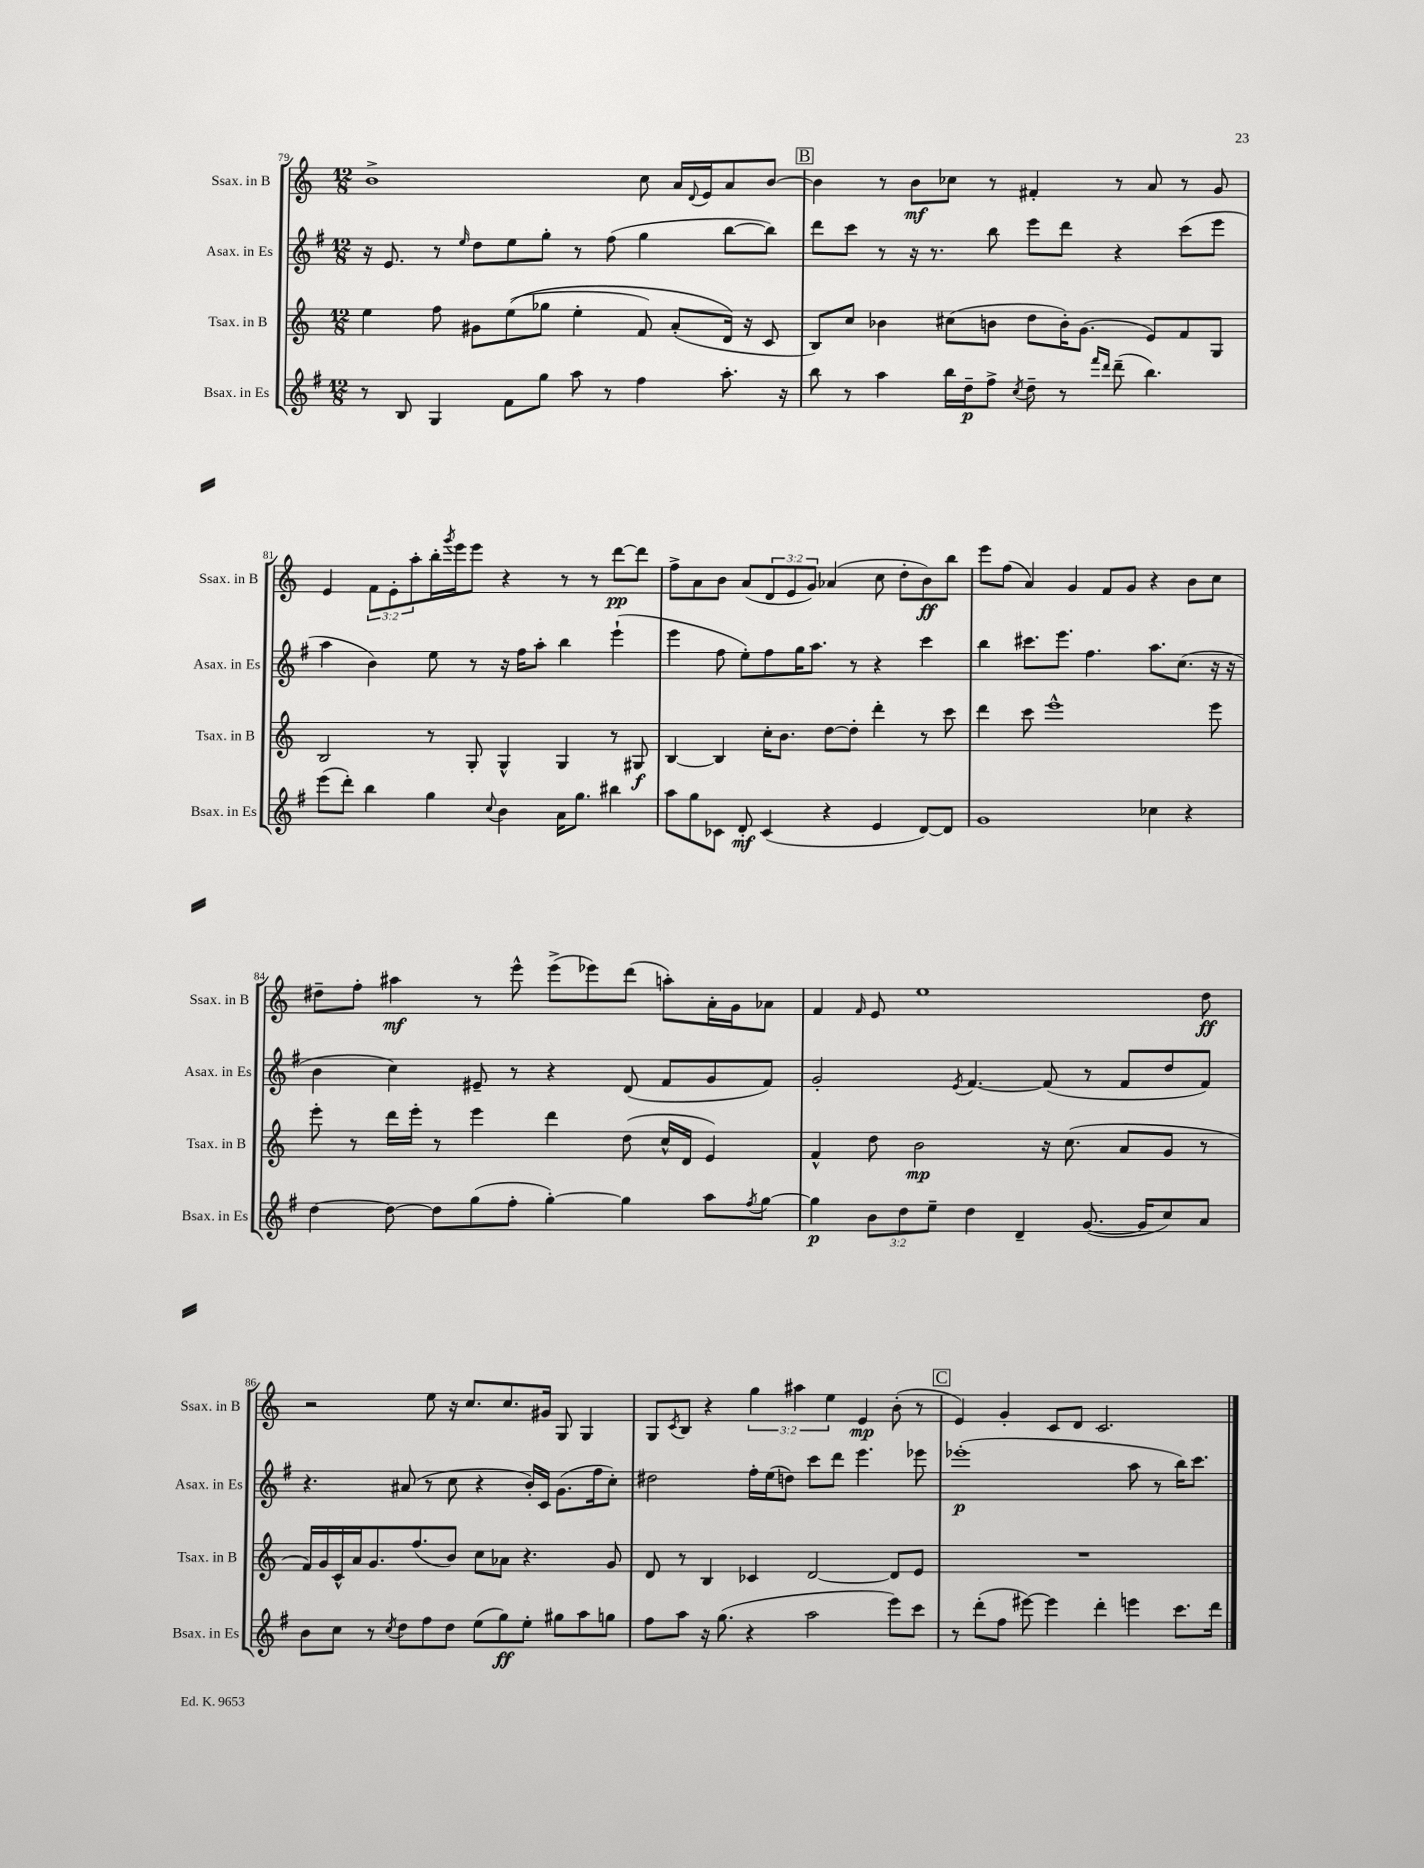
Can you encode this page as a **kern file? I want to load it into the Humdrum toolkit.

**kern	**kern	**kern	**kern
*staff4	*staff3	*staff2	*staff1
*clefG2	*clefG2	*clefG2	*clefG2
*k[f#]	*k[]	*k[f#]	*k[]
*M12/8	*M12/8	*M12/8	*M12/8
8r	4ee	16r	1b^
.	.	8.e	.
8B	.	.	.
4G	8ff	8r	.
.	.	16qqee	.
.	8g#	8dd	.
8f#	&((8ee	8ee	.
8gg	8gg-	8gg'	.
8aa	4ee'	8r	.
8r	.	(8ff#	.
4ff#	8f)	4gg	8cc
.	(8a'	.	16a
.	.	.	8qqd
.	.	.	16e
8.aa'	16d&)	[8bb	8a
.	16r	.	.
.	8c	8bb])	[8b
16r	.	.	.
=	=	=	=
8bb	8B)	8ddd	4b]
8r	8cc	8ccc	.
4aa	4b-	8r	8r
.	.	16r	8b
.	.	8.r	.
16bb	(8cc#	.	8cc-
16dd~	.	.	.
8ff#^	8b	8bb	8r
8qcc	.	.	.
8dd~	8dd	8eee	4f#'
8r	16b')	8ddd	.
.	(8.g	.	.
16qqfff#	.	.	.
16qqddd	.	.	.
(8ddd~	.	4r	8r
4.bb)	8e)	.	8a
.	8f	(8ccc	8r
.	8G	8eee	8g
=	=	=	=
(8eee	2B	4aa	4e
8ddd')	.	.	.
4bb	.	4b)	12f
.	.	.	12e'
.	.	.	12aa'
4gg	8r	8ee	16bb'
.	.	.	8qggg
.	.	.	16eee
.	8G'	8r	8eee
8qqcc	.	.	.
4b	4G^^	16r	4r
.	.	16ff#	.
.	.	8aa'	.
16a	4G	4bb	8r
8.gg	.	.	.
.	.	.	8r
4bb#	8r	(4eee`	[8ddd
.	8G#	.	8ddd]
=	=	=	=
8aa	[4B	4eee	8ff^
8gg	.	.	8a
8c-	4B]	8ff#	8b
8d'	.	8ee')	(8a
(4c-	16cc'	8ff#	12d
.	8.b	.	.
.	.	.	12e
.	.	16gg	.
.	.	.	12g)
.	.	8.aa	.
4r	[8dd	.	(4a-
.	8dd']	8r	.
4e	4ddd'	4r	8cc
.	.	.	8dd'
[8d)	8r	4ccc	8b)
8d]	8ccc	.	8bb
=	=	=	=
1g	4ddd	4bb	8eee
.	.	.	(8ff
.	8ccc	8.ccc#	4a)
.	1eee^^	.	.
.	.	8.eee	.
.	.	.	4g
.	.	4.ff#	.
.	.	.	8f
.	.	.	8g
4cc-	.	8.aa	4r
.	.	(8.cc	.
4r	.	.	8b
.	8eee	16r	8cc
.	.	16r	.
=	=	=	=
[4dd	8eee'	4b	8dd#~
.	8r	.	8ff'
8dd_	16ddd	4cc)	4aa#
.	16eee'	.	.
8dd]	8r	.	.
(8gg	4eee	8e#~	8r
8ff#'	.	8r	8eee^^
[4gg')	4ddd	4r	(8eee^
.	.	.	8eee-)
4gg]	(8dd	(8d	(8ddd
.	16cc^^	8f#	8aa')
.	16d	.	.
8aa	4e)	8g	16a'
.	.	.	16g
8qff#	.	.	.
[8gg	.	8f#)	8a-
=	=	=	=
4gg]	4f^^	2g'	4f
.	.	.	16qqf
12b	8dd	.	8e
12dd	.	.	.
.	2b	.	1ee
12ee~	.	.	.
.	.	8qe	.
4dd	.	[4.f#	.
4d~	.	.	.
.	16r	(8f#]	.
.	(8.cc	.	.
([8.g	.	8r	.
.	8a	8f#	.
16g]	.	.	.
8cc)	8g	8dd	.
8a	8r	8f#)	8dd
=	=	=	=
8b	16f)	4.r	2r
.	16g	.	.
8cc	16c^^	.	.
.	16a	.	.
8r	8.g	.	.
8qcc	.	.	.
8dd	.	(8a#	.
.	(8.ff	.	.
8ff#	.	8r	8ee
8dd	8b)	8cc	16r
.	.	.	8.cc
(8ee	8cc	4r	.
8gg)	8a-	.	8.cc
8ee'	4.r	16b')	.
.	.	16c	16g#
8gg#	.	(8.g	8G
8aa	.	.	4G
.	.	16ff#	.
8gg	8g	8cc')	.
=	=	=	=
8ff#	8d	2dd#	8G
.	.	.	8qc
8aa	8r	.	8B
16r	4B	.	4r
(8.gg	.	.	.
4r	4c-	16ff#'	6gg
.	.	(16ee	.
.	.	8dd)	.
.	.	.	6aa#
2aa	[2d	8ccc	.
.	.	.	6ee
.	.	8ddd	.
.	.	4.eee	4e
8eee)	8d]	.	(8b'
8ccc	8e	8eee-	8r
=	=	=	=
8r	1.r	(1eee-'	4e)
(8ddd'	.	.	.
8ff#	.	.	4g'
[8eee#)	.	.	.
4eee#]	.	.	8c
.	.	.	8d
4ddd'	.	.	2.c
4eee	.	8aa	.
.	.	8r	.
8.ccc	.	16bb)	.
.	.	8.ccc	.
16ddd	.	.	.
==	==	==	==
*-	*-	*-	*-
